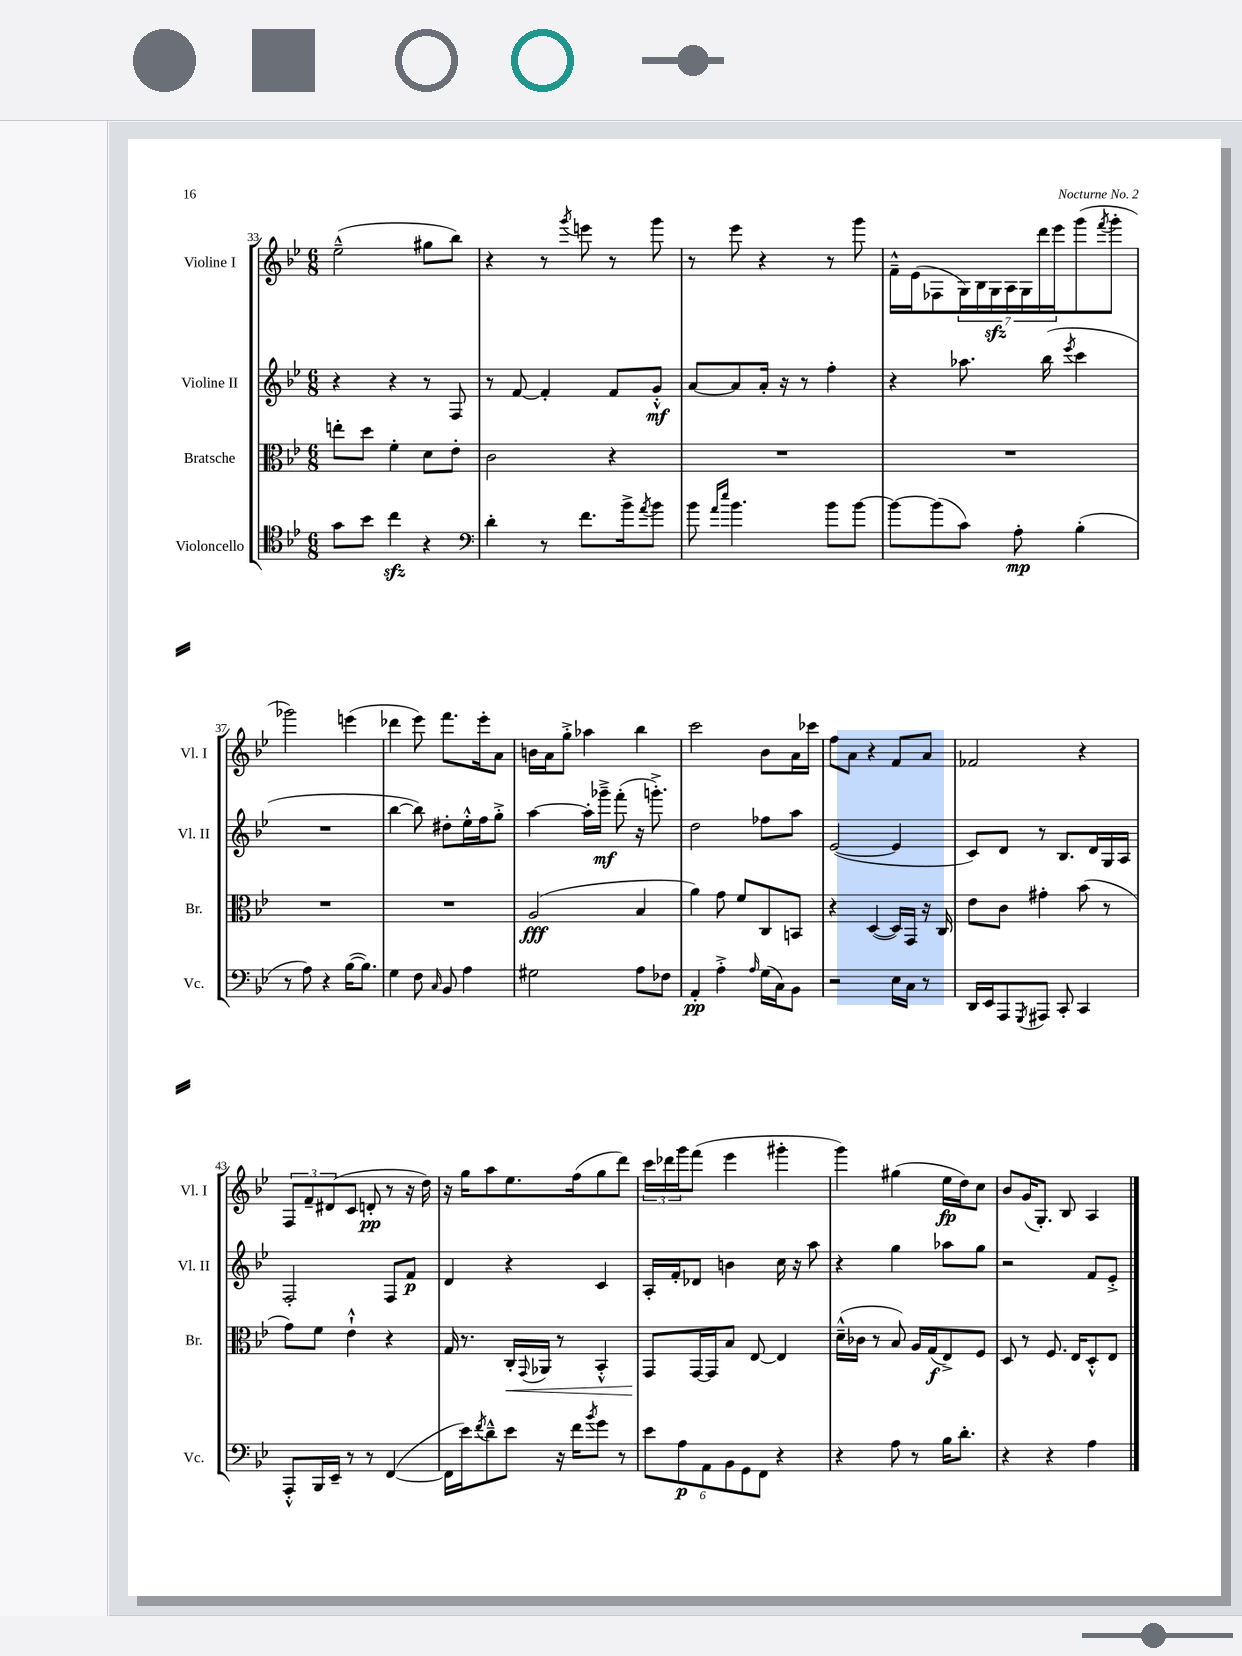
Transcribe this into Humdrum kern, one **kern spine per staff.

**kern	**kern	**kern	**kern
*staff4	*staff3	*staff2	*staff1
*clefC4	*clefC3	*clefG2	*clefG2
*k[b-e-]	*k[b-e-]	*k[b-e-]	*k[b-e-]
*M6/8	*M6/8	*M6/8	*M6/8
8g	8ee'	4r	(2ee-~^^
8b-	8dd	.	.
4cc	4f'	4r	.
4r	8d	8r	8gg#
.	8e-'	8F	8bb-)
=	=	=	=
*clefF4	*	*	*
4d'	2c	8r	4r
.	.	[8f	.
8r	.	4f']	8r
.	.	.	8qggg
8.f	.	.	8eee
.	4r	8f	8r
16b-^	.	.	.
8qa	.	.	.
8b-	.	8g'^^	8ggg
=	=	=	=
8b-	2.r	[8a	8r
16qqa	.	.	.
16qqee-	.	.	.
4.b-	.	8a]	8eee-
.	.	16a'	4r
.	.	16r	.
.	.	8r	.
8b-	.	4ff'	8r
[8b-	.	.	8ggg
=	=	=	=
8b-_	2.r	4r	16f~^^
.	.	.	(16e-
(8b-]	.	.	8F-
8c)	.	8.aa-	28G)
.	.	.	28B-
.	.	.	28G
.	.	.	28A
8A'	.	.	.
.	.	.	28G
.	.	.	28ddd
.	.	(16bb-	.
.	.	.	28eee-
.	.	8qeee-	.
(4B-'	.	4ccc	(8ggg
.	.	.	8qfff
.	.	.	8ggg'
=	=	=	=
8r	2.r	2.r	2ggg-)
8A)	.	.	.
4r	.	.	.
([16B-	.	.	(4eee
8.B-])	.	.	.
=	=	=	=
4G	2.r	[4bb-	4ddd-
8F	.	8bb-])	8eee-)
16qqC	.	.	.
8BB-	.	8dd#'	8.fff
4A	.	16ee-'^^	.
.	.	16ff	16eee-'
.	.	8gg'^	8a
=	=	=	=
2G#	(2A	[4aa	16b
.	.	.	16a
.	.	.	8gg'^
.	.	16aa']	4aa-
.	.	16ggg-~^	.
.	.	(8fff'	.
8A	4B-	16r	4bb-
.	.	8.ggg'^)	.
8F-	.	.	.
=	=	=	=
4AA'	4a)	2dd	2ccc
4A'^	8g	.	.
.	8f	.	.
16qqA	.	.	.
(16G	8C	8ff-	8b-
16C)	.	.	.
8BB-	8BB	8aa	16a
.	.	.	16ccc-
=	=	=	=
2r	4r	([2e-	8ff
.	.	.	8a
.	([4D	.	4r
16E-	16D])	4e-]	8f
16C	16GG	.	.
8r	16r	.	8a
.	16C	.	.
=	=	=	=
16DD	8e-	8c)	2f-
16EE-	.	.	.
8AAA	8c	8d	.
8qGGG	.	.	.
8AAA#	4g#'	8r	.
8CC'	.	8.B-	.
4CC	(8b-	.	4r
.	.	16d	.
.	8r	16G	.
.	.	16A	.
=	=	=	=
8AAA'^^	8g)	2F'	12F
.	.	.	12f~
16BBB-	8f	.	.
.	.	.	(12d#
16EE-~	.	.	.
8r	4e-`^^	.	8c
8r	.	.	8d'
([4FF	4r	8F	8r
.	.	8f	16r
.	.	.	16dd)
=	=	=	=
16FF]	16G	4d	16r
16e-)	8.r	.	16gg
8qf	.	.	.
8d~^^	.	.	8aa
8e-	16C'	4r	8.ee-
.	8qqGG	.	.
.	16AA-	.	.
16r	8r	.	.
16f	.	.	(16ff
8qb-	.	.	.
8g	4BB-'^^	4c	8gg
8r	.	.	8ddd)
=	=	=	=
12e-	8GG	16A'	24ccc
.	.	.	24ddd-
.	.	16f'	.
12A	.	.	24ggg
.	[16GG	8d-	(8fff
12AA	.	.	.
.	16GG]	.	.
12BB-	8B-	4b	4eee-
12GG	.	.	.
.	[8E-	.	.
12FF	.	.	.
4r	4E-]	16cc	4ggg#'
.	.	16r	.
.	.	8aa	.
=	=	=	=
4r	(16d~^^	4r	4ggg)
.	16c-	.	.
.	8r	.	.
8A	8B-)	4gg	(4gg#
8r	16A	.	.
.	(16G	.	.
16B-	8E-^)	8aa-	16ee-
8.d'	.	.	16dd)
.	8F	8gg	8cc
=	=	=	=
4r	8D	2r	8b-
.	8r	.	(16g
.	.	.	8.G')
4r	8.F	.	.
.	.	.	8B-
.	16E-	.	.
4A	8D'^^	8f	4A
.	8E-	8e-'^	.
==	==	==	==
*-	*-	*-	*-
